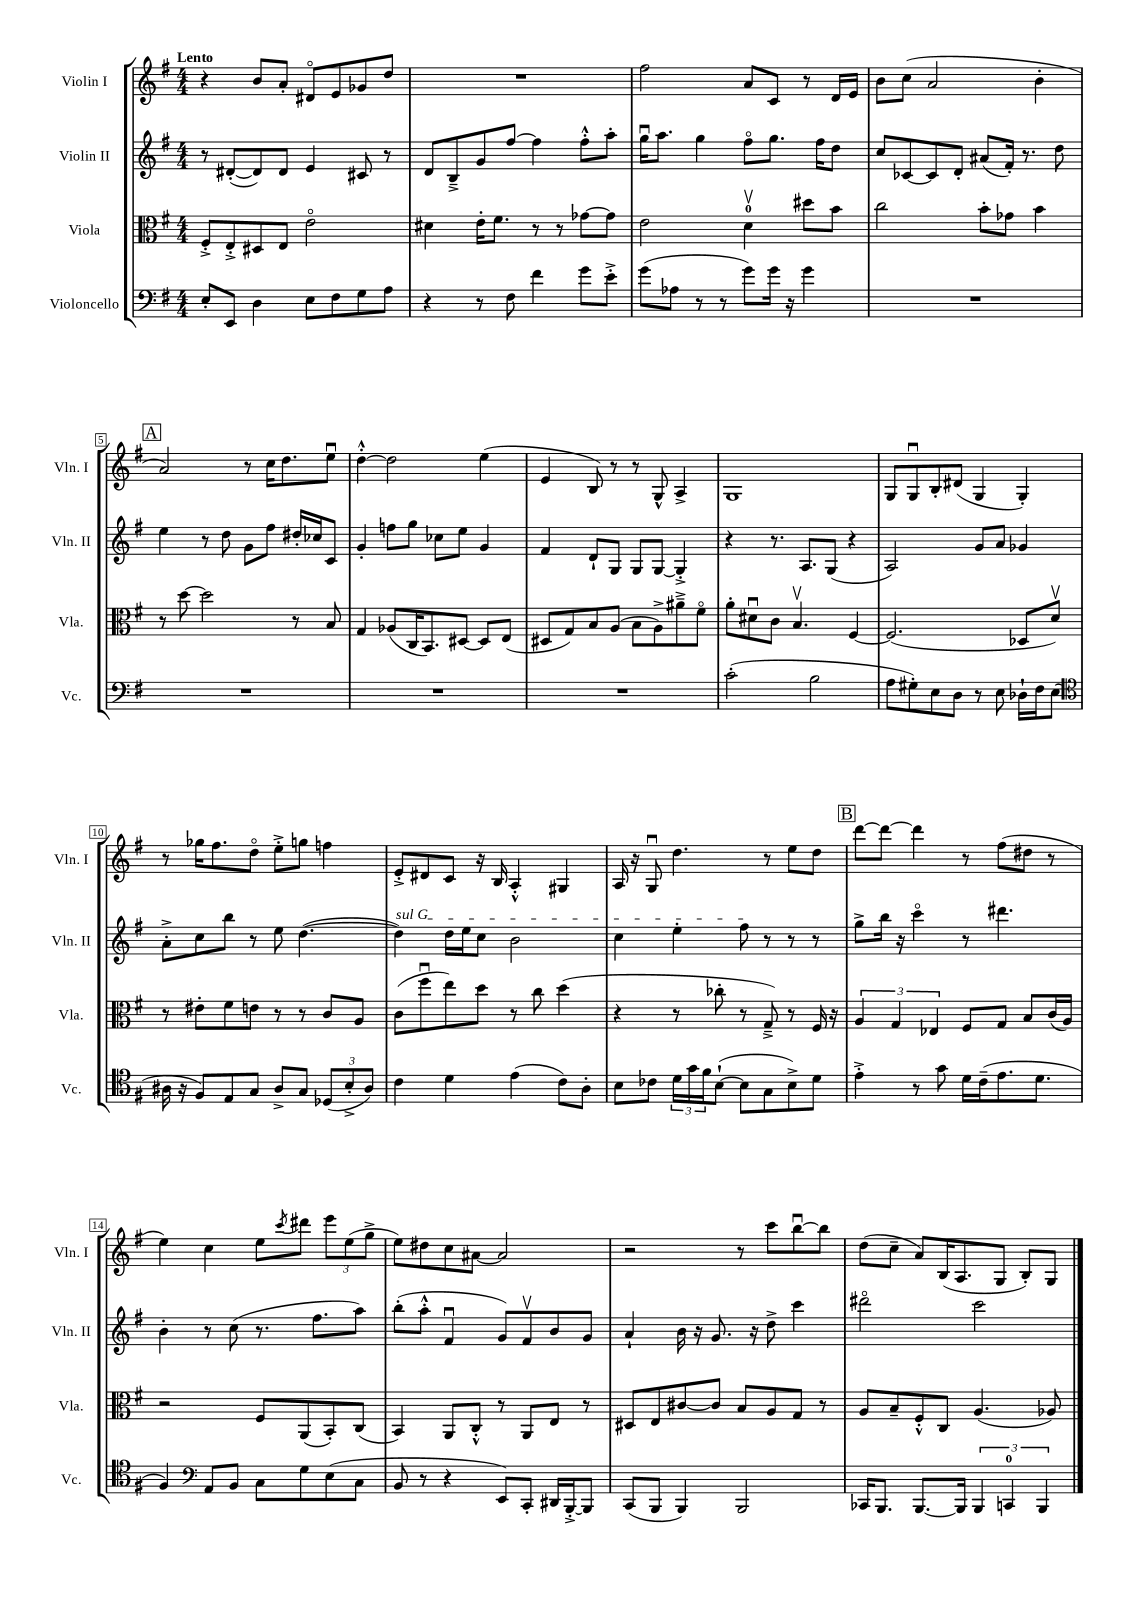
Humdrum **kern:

**kern	**kern	**kern	**kern
*staff4	*staff3	*staff2	*staff1
*clefF4	*clefC3	*clefG2	*clefG2
*k[f#]	*k[f#]	*k[f#]	*k[f#]
*M4/4	*M4/4	*M4/4	*M4/4
8E'	8F#'^	8r	4r
8EE	8E'^	([8d#'	.
4D	8D#	8d#])	8b
.	8E	8d#	8a'
8E	2eo	4e	8d#o
8F#	.	.	8e
8G	.	8c#	8g-
8A	.	8r	8dd
=	=	=	=
4r	4d#	8d	1r
.	.	8B~^	.
8r	16e'	8g	.
.	8.f#	.	.
8F#	.	[8ff#	.
4f#	8r	4ff#]	.
.	8r	.	.
8g	[8g-	8ff#'^^	.
8e'^	8g-]	8aa'	.
=	=	=	=
(8g	2e	16ggu	2ff#
.	.	8.aa	.
8A-	.	.	.
8r	.	4gg	.
8r	.	.	.
8g)	4dv	8ff#o	8a
16g	.	8.gg	8c
16r	.	.	.
4g	8dd#	.	8r
.	.	16ff#	.
.	8b	8dd	16d
.	.	.	16e
=	=	=	=
1r	2cc	8cc	8b
.	.	[8c-	(8cc
.	.	8c-]	2a
.	.	8d'	.
.	8b'	(8a#	.
.	8g-	16f#')	.
.	.	8.r	.
.	4b	.	4b'
.	.	8dd	.
=	=	=	=
1r	8r	4ee	2a)
.	[8dd	.	.
.	2dd]	8r	.
.	.	8dd	.
.	.	8g	8r
.	.	8ff#	16cc
.	.	.	8.dd
.	8r	16dd#'	.
.	.	16cc-	.
.	8B	8c	8eeu
=	=	=	=
1r	4G	4g'	[4dd'^^
.	(8A-	8ff	2dd]
.	16C	8gg	.
.	8.BB)	.	.
.	.	8cc-	.
.	[8D#	8ee	.
.	8D#]	4g	(4ee
.	(8E	.	.
=	=	=	=
1r	8D#	4f#	4e
.	8G)	.	.
.	8B	8d`	8B)
.	(8A	8G	8r
.	8B	8G	8r
.	8A^)	[8G	8G^^
.	8a#~^	4G'^]	4A^
.	8f#o	.	.
=	=	=	=
(2c'	8a'	4r	1G
.	8d#u	.	.
.	8c	8.r	.
.	4.Bv	.	.
.	.	8.A	.
2B	.	.	.
.	.	(8G	.
.	[4F#	4r	.
=	=	=	=
8A	(2.F#]	2A)	8G
8G#')	.	.	8Gu
8E	.	.	8B'
8D	.	.	(8d#
8r	.	8g	4G
8E	.	8a	.
16D-`	8D-	4g-	4G')
16F#	.	.	.
(8E	8dv)	.	.
=	=	=	=
*clefC4	*	*	*
16A#	8r	8a'^	8r
16r	.	.	.
8F#)	8e#'	8cc	16gg-
.	.	.	8.ff#
8E	8f#	8bb	.
8G	8e	8r	8ddo
8A#^	8r	8ee	8ee'^
8G	8r	([4.dd	8gg
(12D-	8c	.	4ff
12B'^	.	.	.
.	8A	.	.
12A#)	.	.	.
=	=	=	=
4c	(8c	4dd])	8e'^
.	8ff#u	.	8d#
4d	8ee)	16dd	8c
.	.	16ee	.
.	8dd	8cc	16r
.	.	.	16B
(4e	8r	2b	4A'^^
.	8cc	.	.
8c)	(4dd	.	4G#
8A'	.	.	.
=	=	=	=
8B	4r	4cc	16A
.	.	.	16r
8c-	.	.	8Gu
24d	8r	4ee'	4.dd
24g	.	.	.
24f#	.	.	.
([8B`	8cc-'	.	.
8B]	8r	8ff#	.
8G	8G~^)	8r	8r
8B^)	8r	8r	8ee
8d	16F#	8r	8dd
.	16r	.	.
=	=	=	=
4e'^	6A	8gg^	[8ddd
.	.	16bb	8ddd_
.	6G	.	.
.	.	16r	.
8r	.	4ccco	4ddd]
.	6E-	.	.
8g	.	.	.
16d	8F#	8r	8r
(16c~	.	.	.
8.e	8G	4.ddd#	(8ff#
.	8B	.	8dd#
8.d	.	.	.
.	(16c	.	8r
.	16A)	.	.
=	=	=	=
4F#)	2r	4b'	4ee)
*clefF4	*	*	*
8AA	.	8r	4cc
8BB	.	(8cc	.
8C	8F#	8.r	8ee
.	.	.	8qccc
8G	(8AA	.	8ddd#
.	.	8.ff#	.
(8E	8BB')	.	12eee
.	.	.	(12ee
8C	(8C	8aa)	.
.	.	.	12gg^
=	=	=	=
8BB	4BB)	(8bb'	8ee)
8r	.	8aa'^^	8dd#
4r	8AA	4f#u	8cc
.	8C'^^	.	[8a#
8EE)	8r	8g)	2a#]
8CC'	8AA	8f#v	.
16DD#	8E	8b	.
[16BBB'^	.	.	.
8BBB]	8r	8g	.
=	=	=	=
(8CC	8D#	4a`	2r
8BBB	8E	.	.
4BBB)	[8c#	16b	.
.	.	16r	.
.	8c#]	8.g	.
2BBB	8B	.	8r
.	.	16r	.
.	8A	8dd^	8ccc
.	8G	4ccc	[8bbu
.	8r	.	8bb]
=	=	=	=
16CC-	8A	2ddd#o	(8dd
8.BBB	.	.	.
.	8B~	.	8cc~
[8.BBB	8F#'^^	.	8a)
.	8C	.	(16B
16BBB]	.	.	8.A
6BBB	(4.A	2ccc	.
.	.	.	8G
6CC	.	.	.
.	.	.	8B')
6BBB	.	.	.
.	8A-)	.	8G
==	==	==	==
*-	*-	*-	*-
